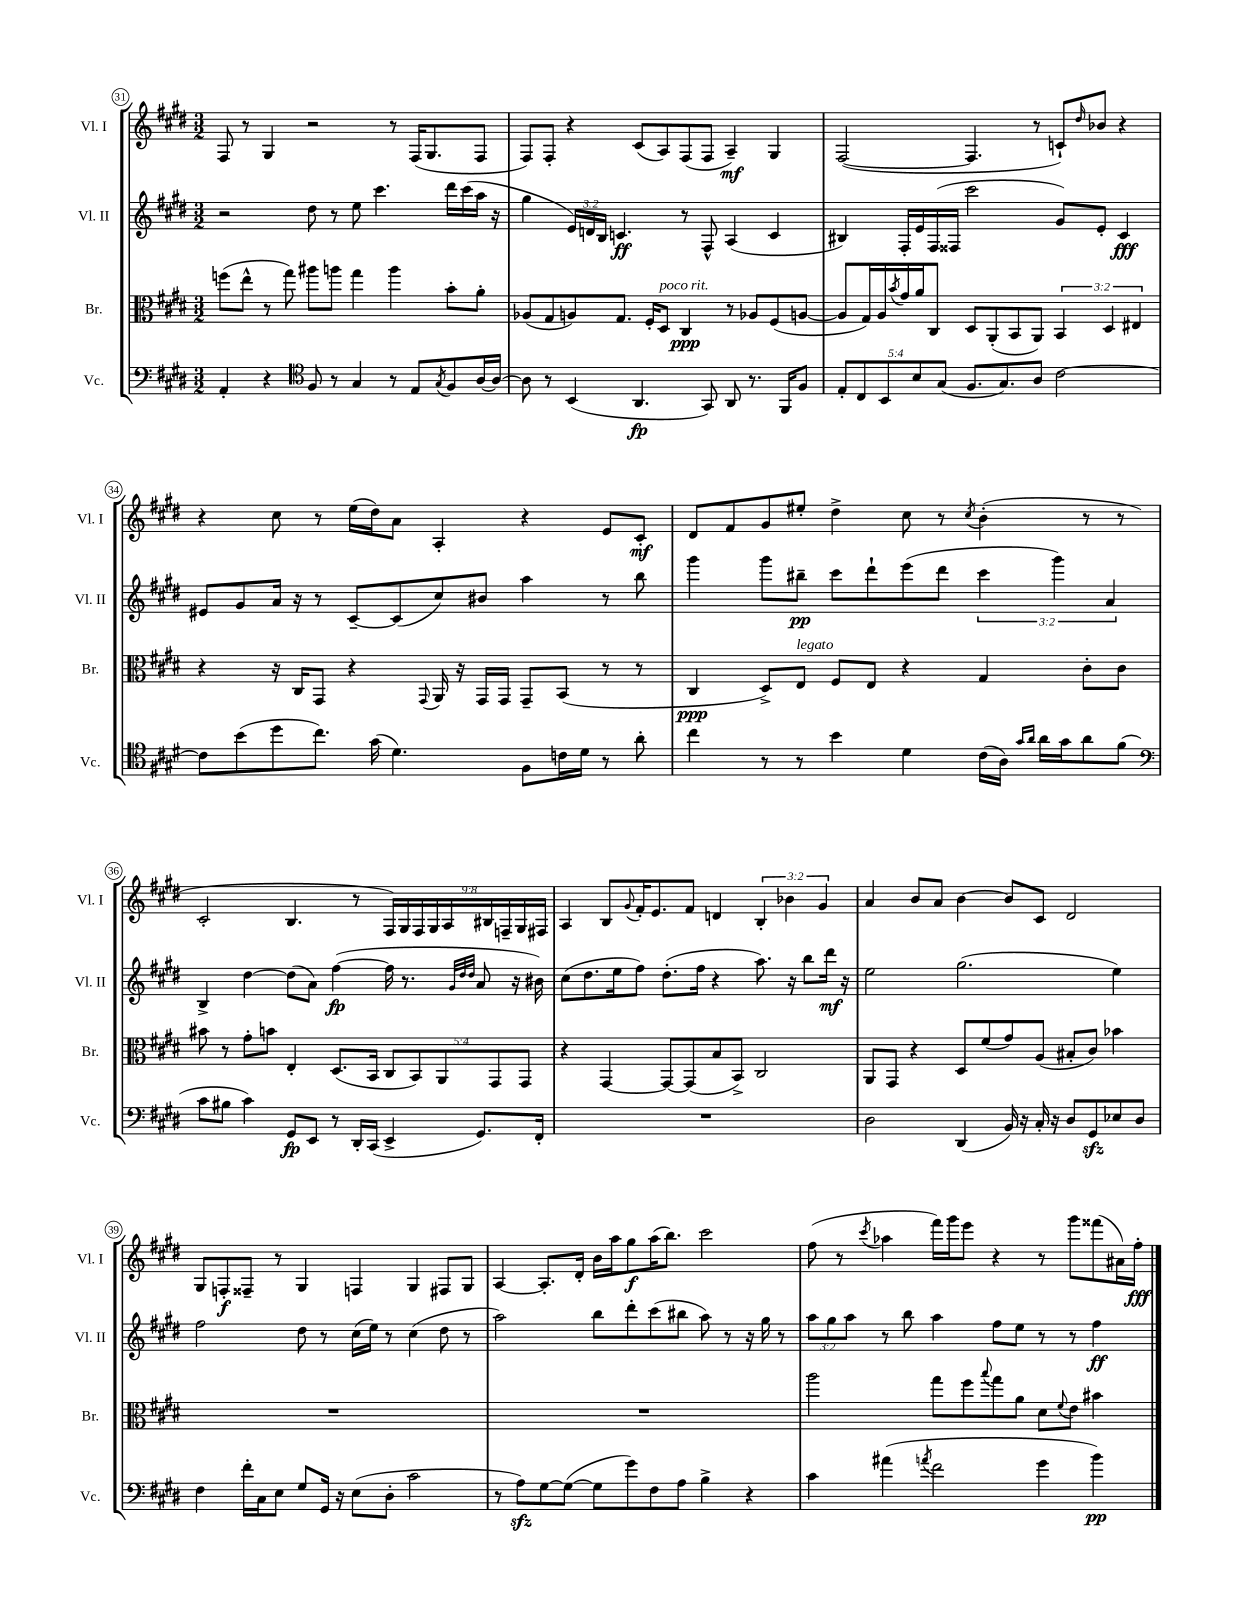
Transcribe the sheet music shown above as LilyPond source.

<<
\new StaffGroup <<
\new Staff = "s0" \with { instrumentName = "Vl. I" shortInstrumentName = "Vl. I" } {
    \clef treble \key e \major \numericTimeSignature \time 3/2 \override Staff.TupletNumber.text = #tuplet-number::calc-fraction-text
    fis8 r8 gis4 r2 r8 fis16( gis8. fis8 |
    fis8) fis8-. r4 cis'8( a8) fis8( fis8 a4--\mf) gis4 |
    fis2~( fis4. r8 c'8-!) \grace { dis''16 } bes'8 r4 |
    r4 cis''8 r8 e''16( dis''16) a'8 a4-. r4 e'8 cis'8-.\mf |
    dis'8 fis'8 gis'8 eis''8-. dis''4-> cis''8 r8 \acciaccatura { cis''8 } b'4-.( r8 r8 |
    cis'2-. b4. r8 \tuplet 9/8 { fis16) gis16 fis16 gis16 a16 bis16 f16-- gis16 fis16 } |
    a4 b8 \appoggiatura { gis'8 } fis'16-. e'8. fis'8 d'4 \tuplet 3/2 { b4-. bes'4 gis'4 } |
    a'4 b'8 a'8 b'4~ b'8 cis'8 dis'2 |
    gis8 f8-.\f fisis8-- r8 gis4 f4 gis4 fis8 gis8 |
    a4~ a8.-. dis'16-. b'16 a''16 gis''8\f a''16( b''8.) cis'''2 |
    fis''8( r8 \acciaccatura { cis'''8 } aes''4 fis'''16) gis'''16 e'''8 r4 r8 gis'''8 fisis'''8( ais'16) fis''16-.\fff \bar "|." |
}
\new Staff = "s1" \with { instrumentName = "Vl. II" shortInstrumentName = "Vl. II" } {
    \clef treble \key e \major \numericTimeSignature \time 3/2 \override Staff.TupletNumber.text = #tuplet-number::calc-fraction-text
    r2 dis''8 r8 e''8 cis'''4. dis'''16 cis'''16( a''16 r16 |
    gis''4 \tuplet 3/2 { e'16) d'16 b16 } c'4.\ff r8 fis8-^ a4( c'4 |
    bis4) fis16-. e'16 fis16( fisis16 cis'''2 gis'8) e'8-. cis'4\fff |
    eis'8 gis'8 a'16 r16 r8 cis'8~-- cis'8( cis''8) bis'8 a''4 r8 b''8 |
    gis'''4 gis'''8 bis''8--\pp cis'''8 dis'''8-! e'''8( dis'''8 \tuplet 3/2 { cis'''4 gis'''4) a'4 } |
    b4-> dis''4~ dis''8( a'8) fis''4~\fp( fis''16 r8. \grace { gis'32 dis''32 dis''32 } a'8 r16 bis'16) |
    cis''8( dis''8. e''16 fis''8) dis''8.-.( fis''16 r4 a''8.) r16 b''8 dis'''16\mf r16 |
    e''2 gis''2.( e''4) |
    fis''2 dis''8 r8 cis''16( e''16) r8 cis''4( dis''8 r8 |
    a''2) b''8 dis'''8-. cis'''8( bis''8 a''8) r8 r16 gis''16 r8 |
    \tuplet 3/2 { a''8 gis''8 a''8 } r8 b''8 a''4 fis''8 e''8 r8 r8 fis''4\ff \bar "|." |
}
\new Staff = "s2" \with { instrumentName = "Br." shortInstrumentName = "Br." } {
    \clef alto \key e \major \numericTimeSignature \time 3/2 \override Staff.TupletNumber.text = #tuplet-number::calc-fraction-text
    f''8( e''8-^ r8 gis''8) ais''8 a''8 gis''4 a''4 b'8-. a'8-. |
    aes8( gis8 a8) gis8. fis16-. dis8^\markup { \italic "poco rit." } cis4\ppp r8 aes8 fis8( a8~ |
    a8 gis16) a16 \acciaccatura { b'8 } gis'16 a'16 cis8 dis8 a,8-.( b,8 a,8) \tuplet 3/2 { b,4 dis4 eis4 } |
    r4 r16 cis16 gis,8 r4 \appoggiatura { gis,8 } a,16 r16 gis,16 gis,16 gis,8-- b,8( r8 r8 |
    cis4\ppp dis8->) e8^\markup { \italic "legato" } fis8 e8 r4 gis4 cis'8-. cis'8 |
    bis'8 r8 gis'8-. b'8 e4-. dis8.( b,16 \tuplet 5/4 { cis8 b,8) a,8 gis,8 gis,8 } |
    r4 gis,4~ gis,8~ gis,8( b8 b,8->) cis2 |
    a,8 gis,8 r4 dis8 fis'8( gis'8) a8( bis8-. cis'8) bes'4 |
    R1. |
    R1. |
    a''2 gis''8 fis''8 \appoggiatura { b''8 } gis''8 a'8 dis'8 \appoggiatura { fis'8 } e'8 bis'4 \bar "|." |
}
\new Staff = "s3" \with { instrumentName = "Vc." shortInstrumentName = "Vc." } {
    \clef bass \key e \major \numericTimeSignature \time 3/2 \override Staff.TupletNumber.text = #tuplet-number::calc-fraction-text
    a,4-. r4 \clef tenor fis8 r8 gis4 r8 e8 \acciaccatura { gis8 } fis8 a16~ a16~ |
    a8 r8 b,4( a,4.\fp gis,8) a,8 r8. fis,16 fis8 |
    \tuplet 5/4 { e8-. cis8 b,8 b8 gis8( } fis8. gis8.) a8 cis'2~ |
    cis'8 b'8( dis''8 cis''8.) gis'16( dis'4.) fis8 c'16 dis'16 r8 a'8-. |
    cis''4 r8 r8 b'4 dis'4 cis'16( a16) \grace { gis'16 a'16 } a'16 gis'16 a'8 fis'8( |
    \clef bass cis'8 bis8 cis'4) gis,8\fp e,8 r8 dis,16-. cis,16( e,4-> gis,8.) fis,16-. |
    R1. |
    dis2 dis,4( b,16) r16 cis16-. r16 dis8 gis,8\sfz ees8 dis8 |
    fis4 fis'16-. cis16 e8 gis8 gis,16 r16 e8( dis8-. cis'2 |
    r8 a8\sfz) gis8~ gis8~( gis8 gis'8) fis8 a8 b4-> r4 |
    cis'4 ais'4( \acciaccatura { a'8 } fis'2 gis'4 b'4\pp) \bar "|." |
}
>>
>>
\layout { \context { \Score currentBarNumber = #31 \override BarNumber.stencil = #(make-stencil-circler 0.1 0.3 ly:text-interface::print) } }
